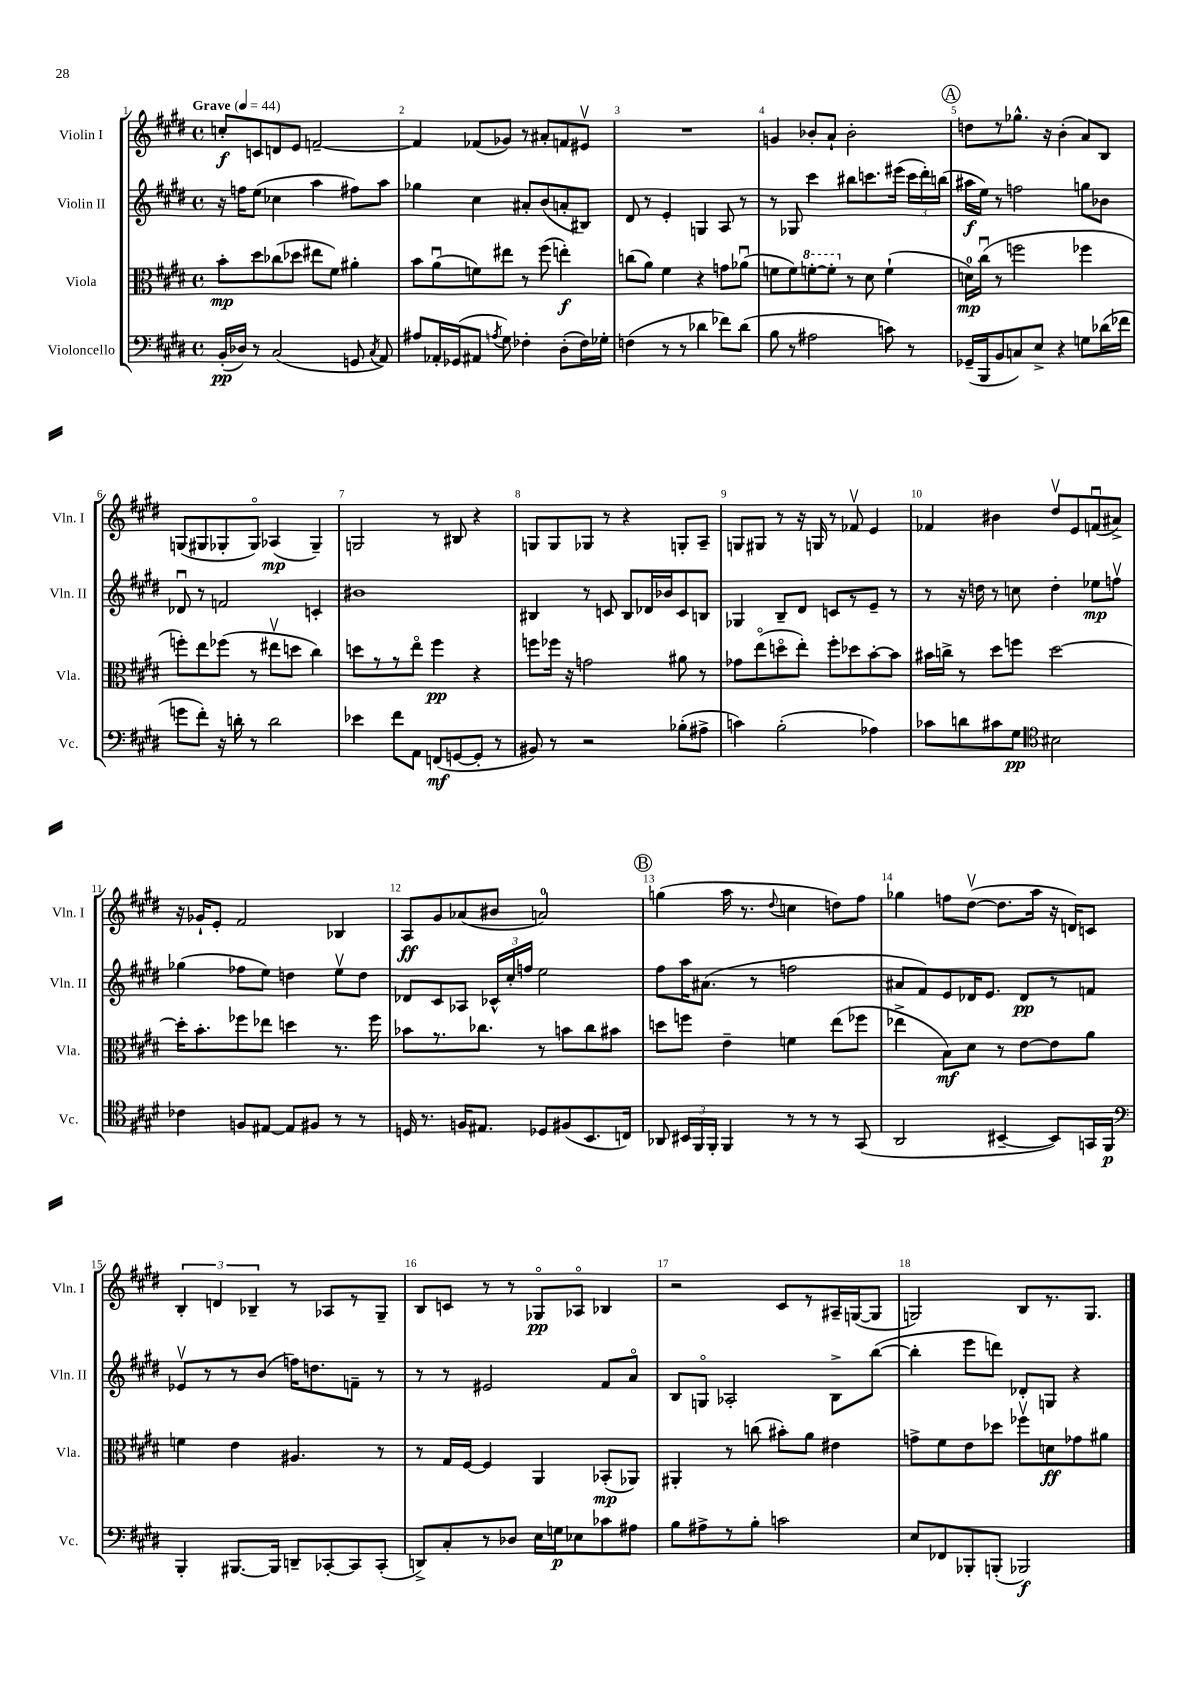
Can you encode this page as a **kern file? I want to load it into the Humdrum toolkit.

**kern	**dynam	**kern	**dynam	**kern	**dynam	**kern	**dynam
*part4	*part4	*part3	*part3	*part2	*part2	*part1	*part1
*staff4	*staff4	*staff3	*staff3	*staff2	*staff2	*staff1	*staff1
*I"Violoncello	*	*I"Viola	*	*I"Violin II	*	*I"Violin I	*
*I'Vc.	*	*I'Vla.	*	*I'Vln. II	*	*I'Vln. I	*
*clefF4	*	*clefC3	*	*clefG2	*	*clefG2	*
*k[f#c#g#d#]	*	*k[f#c#g#d#]	*	*k[f#c#g#d#]	*	*k[f#c#g#d#]	*
*M4/4	*	*M4/4	*	*M4/4	*	*M4/4	*
*met(c)	*	*met(c)	*	*met(c)	*	*met(c)	*
*MM44	*	*MM44	*	*MM44	*	*MM44	*
=1	=1	=1	=1	=1	=1	=1	=1
!	!	!	!	!	!	!LO:TX:a:B:t=Grave	!
(16BB'/LL	pp	8b'\L	mp	16r	.	8ccn'/L	f
16D-X/JJ)	.	.	.	16ffn\KL	.	.	.
8r	.	8dd#\	.	(8ee\J	.	8cn/	.
(2C#/	.	(8cc-X\	.	4cc-X\	.	8dn/	.
.	.	8dd-X\J	.	.	.	8e/J	.
.	.	8ee#X\L	.	4aa\	.	[2fn~/	.
.	.	8f#\J)	.	.	.	.	.
8GGn/	.	4a#X'\	.	8ff#X\L)	.	.	.
8qC#/	.	.	.	.	.	.	.
8AA/)	.	.	.	8aa\J	.	.	.
=2	=2	=2	=2	=2	=2	=2	=2
8A#X/L	.	8b\L	.	4gg-X\	.	4f/]	.
16AA-X'/L	.	(8au\	.	.	.	.	.
(16GG-X/J	.	.	.	.	.	.	.
8AA#X/J	.	8fn\)	.	4cc#\	.	(8f-X/L	.
8qAn/	.	.	.	.	.	.	.
8G#\)	.	8ee#X\J	.	.	.	8g-X/J)	.
4F-X'\	.	8r	.	8a#X'/L	.	8r	.
.	.	(8ff#\	.	(8b/	.	8a#X'/L	.
(8D#'\L	.	4een'\)	f	8an'/	.	8fn/	.
16F-\L)	.	.	.	8B#X/J)	.	8e#Xv/J	.
16G-X'\JJ	.	.	.	.	.	.	.
=3	=3	=3	=3	=3	=3	=3	=3
(4Fn\	.	(8ccn\L	.	8d#/	.	1r	.
.	.	8a\J)	.	8r	.	.	.
8r	.	4f#\	.	4e'/	.	.	.
8r	.	.	.	.	.	.	.
4d-X\	.	4r	.	4Gn/	.	.	.
8f-X\L)	.	8gn\L	.	8A/	.	.	.
(8d-\J	.	(8a-Xu\J	.	8r	.	.	.
=4	=4	=4	=4	=4	=4	=4	=4
8B\	.	8fn\L	.	8r	.	4gn/	.
8r	.	8f\)	.	8G-X/	.	.	.
*	*	*8va	*	*	*	*	*
2A#X\	.	[8ffn'\	.	4ccc#\	.	8b-X'/L	.
.	.	8ff'\J]	.	.	.	8a`/J	.
*	*	*X8va	*	*	*	*	*
.	.	8r	.	8bb#X\L	.	2b-'\	.
.	.	8d#\	.	8.cccn\	.	.	.
8cn\)	.	(4f`\	.	.	.	.	.
.	.	.	.	(16eee#X\Jk	.	.	.
8r	.	.	.	24ccc\LL	.	.	.
.	.	.	.	24ddd#'\)	.	.	.
.	.	.	.	(24bbn\JJ	.	.	.
!!LO:REH:place=s1:t=A
=5	=5	=5	=5	=5	=5	=5	=5
(16GG-X~/LL	.	16dn\LL)	mp	16aa#X\LL	f	8ddn\L	.
16BBB/J	.	(16cc#u\JJ	.	16ee\JJ)	.	.	.
8BB/	.	8r	.	8r	.	8r	.
8Cn/)	.	2ffn\	.	2ffn\	.	8.gg-X^^\J	.
8E^/J	.	.	.	.	.	.	.
.	.	.	.	.	.	16r	.
4r	.	.	.	.	.	(4b'\	.
8Gn\L	.	4ff-X\	.	8ggn\L	.	8a/L)	.
(16d-X\L	.	.	.	8b-X\J	.	8B/J	.
16f-X\JJ	.	.	.	.	.	.	.
!!LO:LB:g=z
=6	=6	=6	=6	=6	=6	=6	=6
8gn\L	.	8ffn'\L)	.	8d-Xu/	.	(8Gn/L	.
8f#'\J)	.	8ee\	.	8r	.	8G#X/	.
16r	.	(8ff-X\J	.	2fn/	.	8G-X'/	.
16dn'\	.	.	.	.	.	.	.
8r	.	8r	.	.	.	8G-/J)	.
2d\	.	8ee#Xv\L	.	.	.	(4A-X/	mp
.	.	8ddn\J	.	.	.	.	.
.	.	4cc#\)	.	4cn'/	.	4G-~/)	.
=7	=7	=7	=7	=7	=7	=7	=7
4e-X\	.	8ddn\L	.	1b#X	.	2Gn/	.
.	.	8r	.	.	.	.	.
8f#\L	.	8r	.	.	.	.	.
8AA\J	.	8ee\J	.	.	.	.	.
(8FFn/L	mf	4ff#\	pp	.	.	8r	.
[8GGn/	.	.	.	.	.	8B#X/	.
8GG'/J]	.	4r	.	.	.	4r	.
8r	.	.	.	.	.	.	.
=8	=8	=8	=8	=8	=8	=8	=8
8BB#X/)	.	8ffn\L	.	4B#X/	.	8Gn/L	.
8r	.	16ff-X\Jk	.	.	.	8G/	.
.	.	16r	.	.	.	.	.
2r	.	2gn\	.	8r	.	8G-X/J	.
.	.	.	.	8cn/	.	8r	.
.	.	.	.	8B#/L	.	4r	.
.	.	.	.	16d-X/L	.	.	.
.	.	.	.	16b-X/J	.	.	.
(8B-X'\L	.	8a#X\	.	8c/	.	8Gn'/L	.
8A#X^\J	.	8r	.	8Bn/J	.	8A~/J	.
=9	=9	=9	=9	=9	=9	=9	=9
4cn\)	.	8g-X\L	.	4G-X/	.	8Gn/L	.
.	.	(8ee\	.	.	.	8G#X/J	.
(2B'\	.	8ddn\	.	8B~/L	.	8r	.
.	.	8ee'\J)	.	8d#/J	.	16r	.
.	.	.	.	.	.	16Gn/	.
.	.	8ff#'\L	.	8cn/L	.	8r	.
.	.	8dd-X\	.	8r	.	8f-Xv/	.
4A-X\)	.	[8b'\	.	8e~/J	.	4e/	.
.	.	8b\J]	.	8r	.	.	.
=10	=10	=10	=10	=10	=10	=10	=10
8c-X\L	.	16b#X\LL	.	8r	.	4f-X/	.
.	.	16ccn^\JJ	.	.	.	.	.
8dn\	.	8r	.	16r	.	.	.
.	.	.	.	16ddn\	.	.	.
8c#X\	.	8dd#\L	.	8r	.	4b#X\	.
8G#\J	pp	8ffn\J	.	8ccn\	.	.	.
*clefC4	*	*	*	*	*	*	*
2B#X\	.	[2dd#\	.	4dd'\	.	8dd#v/L	.
.	.	.	.	.	.	8e/	.
.	.	.	.	8ee-X\L	mp	(8fnu/	.
.	.	.	.	8ffnv\J	.	8a#X^/J)	.
!!LO:LB:g=z
=11	=11	=11	=11	=11	=11	=11	=11
4c-X\	.	16dd#'\KL]	.	(4gg-X\	.	16r	.
.	.	8.b'\	.	.	.	16g-X`/KL	.
.	.	.	.	.	.	8e'/J	.
8Fn/L	.	8ff-X\	.	8ff-X\L	.	2f#/	.
[8E#X/J	.	8ee-X\J	.	8ee\J)	.	.	.
8E#/L]	.	4ddn\	.	4ddn\	.	.	.
8F#X/J	.	.	.	.	.	.	.
8r	.	8.r	.	8eev\L	.	4B-X/	.
8r	.	.	.	8dd\J	.	.	.
.	.	16ff-\	.	.	.	.	.
=12	=12	=12	=12	=12	=12	=12	=12
16Dn/	.	8b-X\L	.	8d-X/L	.	8A/L	ff
8.r	.	.	.	.	.	.	.
.	.	8.r	.	8c#/	.	8g#/	.
16Fn/KL	.	.	.	8A-X/J	.	(8a-X/	.
8.E#X/J	.	8.cc-X\J	.	.	.	.	.
.	.	.	.	24c-X^^/LL	.	8b#X/J	.
.	.	.	.	24cc#'/	.	.	.
.	.	.	.	24ffn/JJ	.	.	.
8D-X/L	.	8r	.	2ee\	.	2an/)	.
(8F#X/	.	8bn\L	.	.	.	.	.
8.BB/	.	8cc-\	.	.	.	.	.
.	.	8b#X\J	.	.	.	.	.
16Cn/Jk)	.	.	.	.	.	.	.
!!LO:REH:place=s1:t=B
=13	=13	=13	=13	=13	=13	=13	=13
8AA-X/	.	8ddn\L	.	8ff#\L	.	(4ggn\	.
24BB#X/LL	.	8ffn\J	.	16aa\K	.	.	.
24FF#/	.	.	.	.	.	.	.
.	.	.	.	(8.a#X\J	.	.	.
24FF#'/JJ	.	.	.	.	.	.	.
4FF#/	.	4e~\	.	.	.	16aa\	.
.	.	.	.	.	.	8.r	.
.	.	.	.	8r	.	.	.
.	.	.	.	.	.	8qqdd#/	.
8r	.	4fn\	.	2ffn\	.	4ccn\	.
8r	.	.	.	.	.	.	.
8r	.	(8ee\L	.	.	.	8ddn\L)	.
(8GG#/	.	8ff-X\J	.	.	.	8ff#\J	.
=14	=14	=14	=14	=14	=14	=14	=14
2AA/	.	4ee-X^\	.	8a#X/L	.	4gg-X\	.
.	.	.	.	8f#/)	.	.	.
.	.	8B\L)	mf	8e/	.	8ffn\L	.
.	.	8d#\J	.	16d-X/K	.	([8dd#v\J	.
.	.	.	.	8.e/J	.	.	.
[4BB#X~/	.	8r	.	.	.	8.dd#\L]	.
.	.	[8e\L	.	8d-/L	pp	.	.
.	.	.	.	.	.	16aa\Jk	.
8BB#/L])	.	8e\]	.	8r	.	16r	.
.	.	.	.	.	.	16dn/KL)	.
16GGn/L	.	8a\J	.	8fn/J	.	8cn/J	.
16FF#/JJ	p	.	.	.	.	.	.
!!LO:LB:g=z
=15	=15	=15	=15	=15	=15	=15	=15
*clefF4	*	*	*	*	*	*	*
4BBB'/	.	4fn\	.	8e-Xv/L	.	6B'/	.
.	.	.	.	8r	.	.	.
.	.	.	.	.	.	6dn/	.
[8.BBB#X/L	.	4e\	.	8r	.	.	.
.	.	.	.	.	.	6B-X~/	.
.	.	.	.	(8b/J	.	.	.
16BBB#/Jk]	.	.	.	.	.	.	.
8DDn~/L	.	4.A#X/	.	16ffn\KL)	.	8r	.
.	.	.	.	8.ddn\	.	.	.
[8CC-X'/	.	.	.	.	.	8A-X/L	.
8CC-/]	.	.	.	8fn~\J	.	8r	.
(8CC-'/J	.	8r	.	8r	.	8G#~/J	.
=16	=16	=16	=16	=16	=16	=16	=16
8DDn^/L)	.	8r	.	8r	.	8B/L	.
8C#'/	.	16G#/LL	.	8r	.	8cn/J	.
.	.	[16F#/JJ	.	.	.	.	.
8r	.	4F#/]	.	2e#X/	.	8r	.
8D-X/J	.	.	.	.	.	8r	.
16E\LL	.	4AA/	.	.	.	8G-X/L	pp
16Gn\J	p	.	.	.	.	.	.
8E-X\	.	.	.	.	.	8A-X/J	.
8c-X\	.	(8BB-X'/L	mp	8f#/L	.	4B-X/	.
8A#X\J	.	8AA-X/J)	.	8a/J	.	.	.
=17	=17	=17	=17	=17	=17	=17	=17
8B\L	.	4AA#X'/	.	8B/L	.	2r	.
8A#X^\	.	.	.	8Gn/J	.	.	.
8r	.	8r	.	2A-X'/	.	.	.
8B'\J	.	(8ccn\	.	.	.	.	.
2cn\	.	8b#X'\L)	.	.	.	8c#/L	.
.	.	8a\J	.	.	.	8r	.
.	.	4e#X\	.	8B^\L	.	16A#X~/L	.
.	.	.	.	.	.	([16Gn/J	.
.	.	.	.	([8bb\J	.	8G/J]	.
=18	=18	=18	=18	=18	=18	=18	=18
8E/L	.	8gn^\L	.	4bb'\]	.	2Gn/)	.
8FF-X/	.	8f#\	.	.	.	.	.
8BBB-X'/	.	8e\	.	8eee\L	.	.	.
(8BBBn'/J	.	8dd-X\J	.	8dddn\J)	.	.	.
2BBB-X/)	f	8ff-Xv\L	.	8d-X'/L	.	8B/L	.
.	.	8dn\	ff	8Gn/J	.	8.r	.
.	.	8g-X\	.	4r	.	.	.
.	.	.	.	.	.	8.G/J	.
.	.	8a#X\J	.	.	.	.	.
==	==	==	==	==	==	==	==
*-	*-	*-	*-	*-	*-	*-	*-
